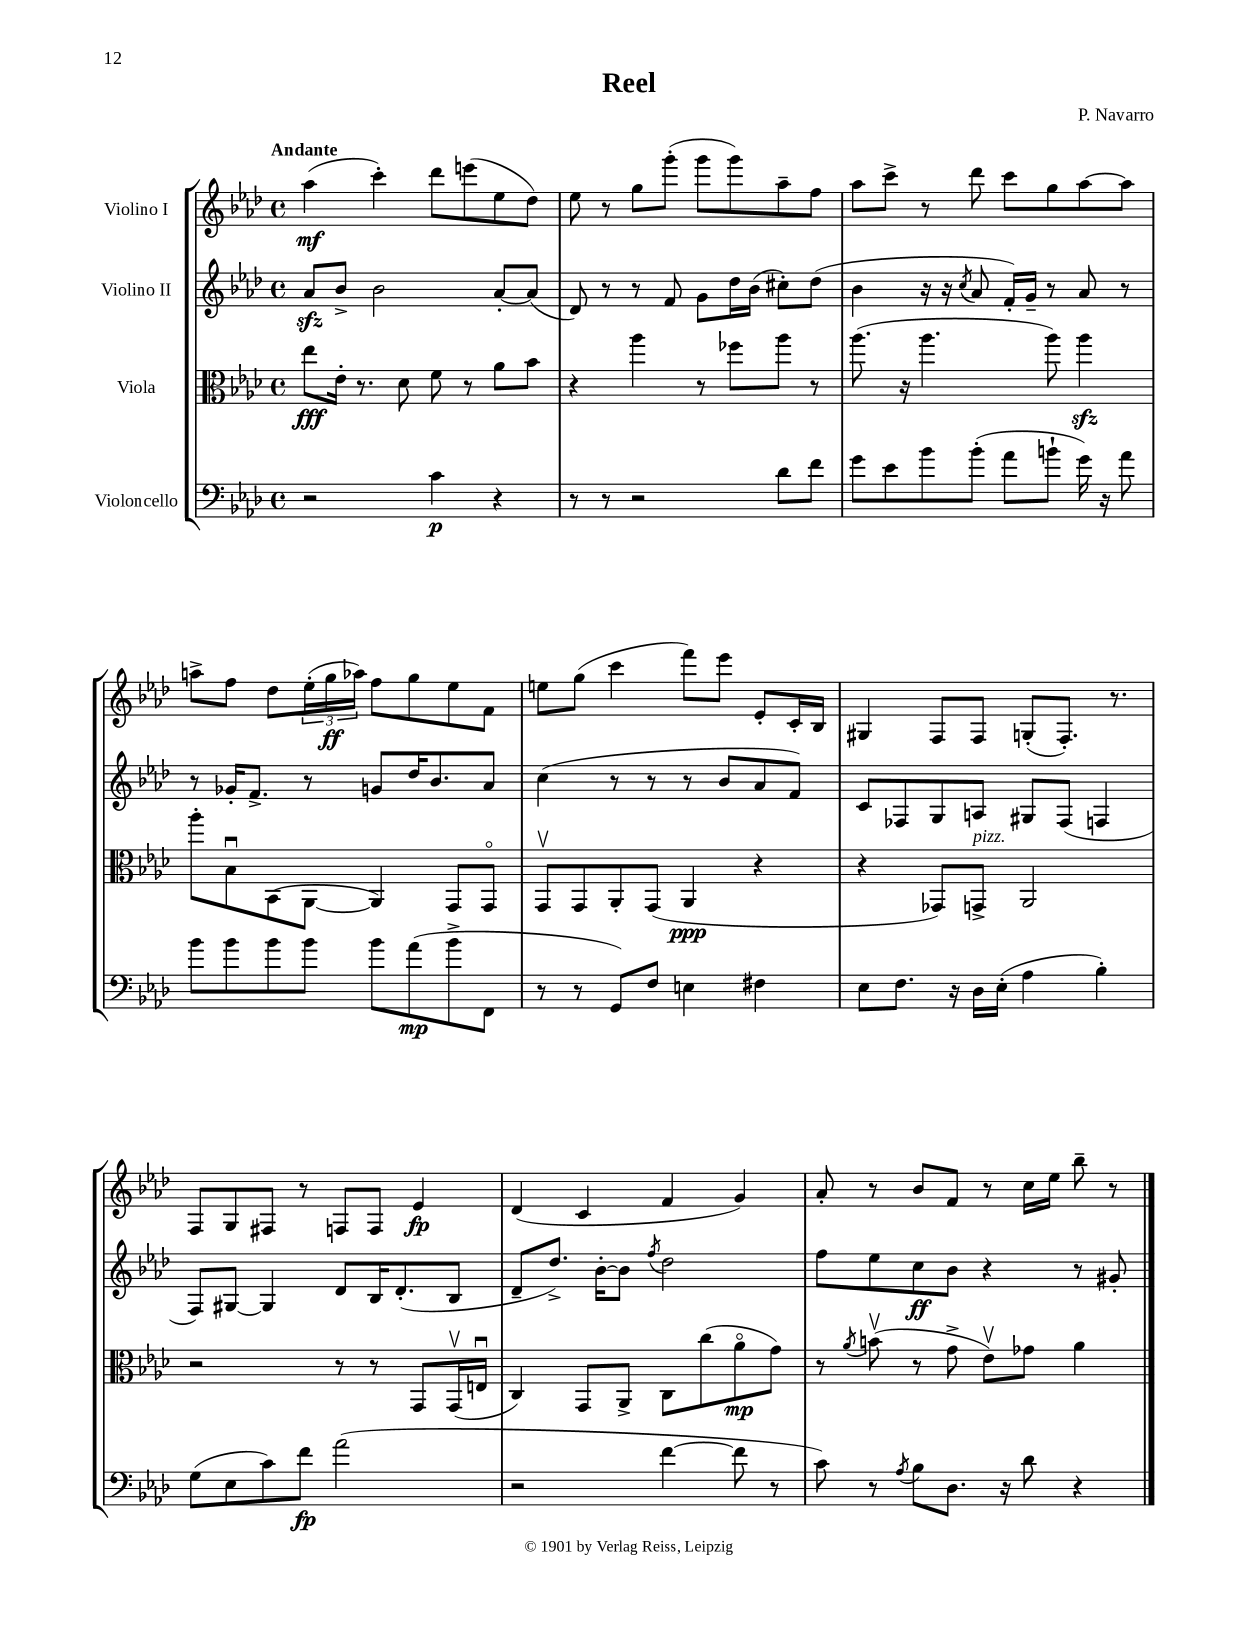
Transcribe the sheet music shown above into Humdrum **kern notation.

**kern	**kern	**kern	**kern
*staff4	*staff3	*staff2	*staff1
*clefF4	*clefC3	*clefG2	*clefG2
*k[b-e-a-d-]	*k[b-e-a-d-]	*k[b-e-a-d-]	*k[b-e-a-d-]
*M4/4	*M4/4	*M4/4	*M4/4
*met(c)	*met(c)	*met(c)	*met(c)
2r	8ee-	8a-	(4aa-
.	16e-'	8b-^	.
.	8.r	.	.
.	.	2b-	4ccc')
.	8d-	.	.
4c	8f	.	8ddd-
.	8r	.	(8eee
4r	8a-	[8a-'	8ee-
.	8b-	(8a-]	8dd-)
=	=	=	=
8r	4r	8d-)	8ee-
8r	.	8r	8r
2r	4aa-	8r	8gg
.	.	8f	(8ggg'
.	8r	8g	8ggg
.	8ff-	16dd-	8ggg)
.	.	(16b-	.
8d-	8aa-	8cc#')	8aa-~
8f	8r	(8dd-	8ff
=	=	=	=
8g	(8.aa-	4b-	8aa-
8e-	.	.	8ccc^
.	16r	.	.
8b-	4.aa-	16r	8r
.	.	16r	.
.	.	8qcc	.
(8b-'	.	8a-	8ddd-
8a-	.	16f')	8ccc
.	.	16g~	.
8b`	8aa-)	8r	8gg
16g)	4aa-	8a-	[8aa-
16r	.	.	.
8a-	.	8r	8aa-]
=	=	=	=
8b-	8aa-'	8r	8aa^
8b-	8B-u	16g-'	8ff
.	.	8.f^	.
8b-	(8BB-	.	8dd-
8b-	[8AA-	8r	(24ee-'
.	.	.	24gg
.	.	.	24aa-)
8b-	4AA-])	8g	8ff
(8a-	.	16dd-	8gg
.	.	8.b-	.
8b-^	8GG	.	8ee-
8FF	8GGo	8a-	8f
=	=	=	=
8r	8GGv	(4cc	8ee
8r	8GG	.	(8gg
8GG)	8AA-'	8r	4ccc
8F	(8GG	8r	.
4E	4AA-	8r	8fff)
.	.	8b-	8eee-
4F#	4r	8a-	8e-'
.	.	8f)	16c'
.	.	.	16B-
=	=	=	=
8E-	4r	8c	4G#
8.F	.	8F-	.
.	8GG-)	8G	8F
16r	.	.	.
16D-	8GG^	8A	8F
(16E-'	.	.	.
4A-	2AA-	8G#	(8G'
.	.	(8F-	8.F')
4B-')	.	4F	.
.	.	.	8.r
=	=	=	=
(8G	2r	8F)	8F
8E-	.	[8G#	8G
8c)	.	4G#]	8F#
8f	.	.	8r
(2a-	8r	8d-	8F
.	8r	16B-	8F
.	.	(8.d-'	.
.	8GG	.	4e-
.	(16GGv	8B-	.
.	16Eu	.	.
=	=	=	=
2r	4C)	8d-~	(4d-
.	.	8.dd-^)	.
.	8GG	.	4c
.	.	[16b-'	.
.	8AA-^	8b-]	.
.	.	8qff	.
[4f	8C	2dd-	4f
.	(8cc	.	.
8f]	8a-o	.	4g)
8r	8g)	.	.
=	=	=	=
8c)	8r	8ff	8a-'
.	8qa-	.	.
8r	(8bv	8ee-	8r
8qA-	.	.	.
8B-	8r	8cc	8b-
8.D-	8g^	8b-	8f
.	8e-v)	4r	8r
16r	.	.	.
8d-	8g-	.	16cc
.	.	.	16ee-
4r	4a-	8r	8bb-~
.	.	8g#'	8r
==	==	==	==
*-	*-	*-	*-
